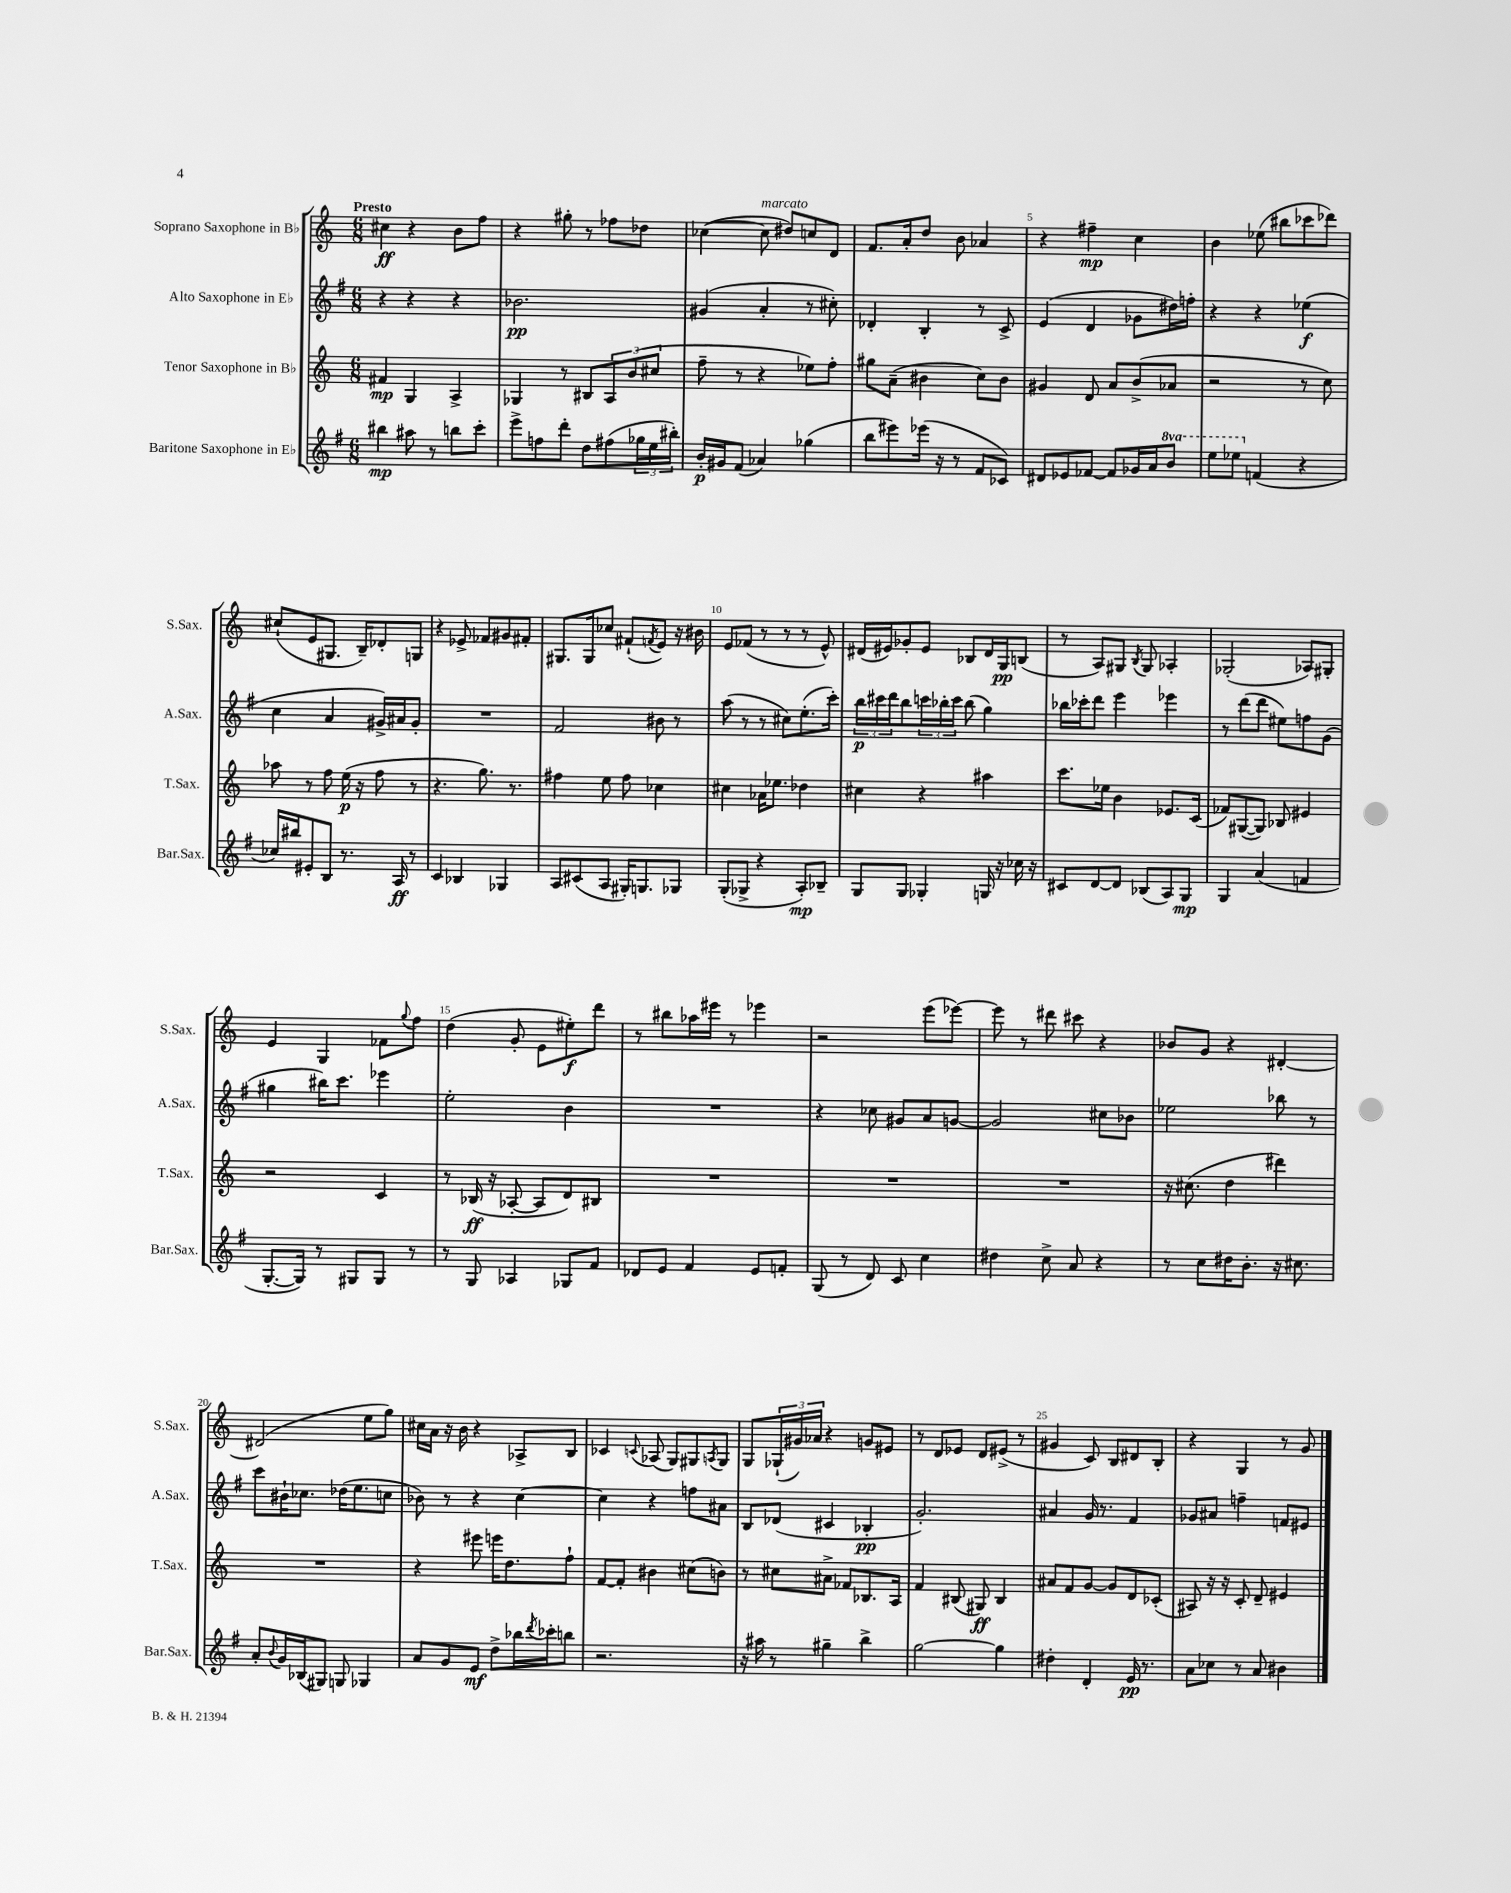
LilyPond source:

<<
\new StaffGroup <<
\new Staff = "s0" \with { instrumentName = "Soprano Saxophone in Bb" shortInstrumentName = "S.Sax." } {
    \clef treble \key c \major \numericTimeSignature \time 6/8 \tempo "Presto"
    cis''4\ff r4 b'8 f''8 |
    r4 gis''8-. r8 fes''8 des''8 |
    ces''4~( ces''8^\markup { \italic "marcato" } dis''8) c''8 d'8 |
    f'8. a'16-. d''8 b'8 aes'4 |
    r4 fis''4--\mp c''4 |
    b'4 ees''8( bis''8 ces'''8 des'''8) |
    cis''8-!( e'8 gis8. b16--) des'8-. g8 |
    r4 ees'8-> fes'8 gis'8 fis'8-. |
    gis8. gis16 ces''8 fis'8-!( \acciaccatura { f'8 } e'8) r16 bis'16 |
    e'8 fes'8( r8 r8 r8 e'8-^) |
    dis'16( eis'16) ges'8-. eis'8 bes8 dis'16 g16\pp b8( |
    r8 a8) gis8 \acciaccatura { b8 } gis8 aes4-. |
    ges2-.( aes8) gis8-. |
    e'4 g4 fes'8 \appoggiatura { g''8 } f''8 |
    d''4( g'8-. e'8 eis''8-.\f) d'''8 |
    r8 bis''8 aes''16 eis'''16 r8 ees'''4 |
    r2 e'''8( ees'''8~) |
    ees'''8 r8 dis'''8 cis'''8 r4 |
    bes'8 g'8 r4 dis'4~-. |
    dis'2( e''8 g''8) |
    cis''16 a'16 r16 b'16 r4 aes8-> b8 |
    ces'4 \appoggiatura { c'8 } aes8( g8) gis8 \acciaccatura { a8 } gis8 |
    g8 \tuplet 3/2 { ges16-!( gis'16) aes'16 } r4 g'8 eis'8 |
    r8 d'8 ees'8 d'8 eis'8->( r8 |
    gis'4 c'8) b8 dis'8 b8-. |
    r4 g4 r8 g'8 \bar "|." |
}
\new Staff = "s1" \with { instrumentName = "Alto Saxophone in Eb" shortInstrumentName = "A.Sax." } {
    \clef treble \key g \major \numericTimeSignature \time 6/8
    r4 r4 r4 |
    bes'2.\pp |
    gis'4( a'4-. r8 cis''8-.) |
    des'4-. b4-. r8 c'8-> |
    e'4( d'4 ges'8 dis''16) f''16-. |
    r4 r4 ees''4\f( |
    c''4 a'4 gis'16->) ais'16 gis'8-. |
    R2. |
    fis'2 bis'8 r8 |
    a''8( r8 r8 cis''8) e''8.-.( c'''16-.) |
    \tuplet 3/2 { b''16\p cis'''16 d'''16 } b''8 \tuplet 3/2 { c'''16 bes''16-. c'''16 } bes''8( g''4) |
    bes''16 ces'''16-. d'''8 e'''4 ees'''4 |
    r8 d'''8( d'''8 eis''8) f''8 g'8( |
    gis''4 bis''16) c'''8. ees'''4 |
    e''2-. b'4 |
    R2. |
    r4 ces''8 gis'8 a'8 g'8~ |
    g'2 cis''8 bes'8 |
    ees''2 bes''8 r8 |
    c'''8 bis'16-! ces''8. des''16( e''8. c''8 |
    bes'8) r8 r4 c''4~ |
    c''4 r4 f''8 ais'8 |
    b8 des'8( cis'4 bes4-.\pp |
    g'2.-.) |
    ais'4 g'16 r8. fis'4 |
    ges'8 ais'8 f''4-- f'8 eis'8 \bar "|." |
}
\new Staff = "s2" \with { instrumentName = "Tenor Saxophone in Bb" shortInstrumentName = "T.Sax." } {
    \clef treble \key c \major \numericTimeSignature \time 6/8
    fis'4\mp g4 a4-> |
    ges4 r8 bis8 \tuplet 3/2 { a8 b'8( cis''8 } |
    f''8-- r8 r4 ees''8) f''8-. |
    gis''8 a'8--( bis'4 c''8) bis'8 |
    gis'4 d'8 a'8 b'8->( aes'8 |
    r2 r8 c''8) |
    aes''8 r8 f''8 e''16\p( r16 f''8 r8 |
    r4. g''8.) r8. |
    fis''4 e''8 fis''8 ces''4 |
    cis''4 aes'16 ees''8. des''4 |
    cis''4 r4 ais''4 |
    c'''8. ees''16 b'4 ees'8. c'16( |
    fes'8) gis8~( gis8) bes8 eis'4 |
    r2 c'4 |
    r8 bes16\ff( r16 aes8~-. aes8 d'8) bis8 |
    R2. |
    R2. |
    R2. |
    r16 cis''8.( d''4 dis'''4) |
    R2. |
    r4 eis'''8 e'''16 d''8. f''8-! |
    f'8~ f'8-. bis'4 cis''8( b'8) |
    r8 cis''8 ais'8-> fes'8 bes8. a16 |
    f'4 bis8( gis8\ff) bis4 |
    ais'8 f'8 g'8~ g'8 d'8 ces'8-.( |
    ais8) r16 r16 c'8-. d'8-- eis'4 \bar "|." |
}
\new Staff = "s3" \with { instrumentName = "Baritone Saxophone in Eb" shortInstrumentName = "Bar.Sax." } {
    \clef treble \key g \major \numericTimeSignature \time 6/8 \set Staff.ottavationMarkups = #ottavation-simple-ordinals
    bis''4\mp ais''8 r8 b''8 c'''8-. |
    e'''8-> f''8 d'''8-. d''8 fis''8( \tuplet 3/2 { ges''16 e''16 bis''16-.) } |
    b'16-.\p gis'16 fis'8( aes'4) ges''4( |
    b''8 eis'''8) ees'''16( r16 r8 fis'8 ces'8) |
    dis'8 ees'8 fes'8~ fes'8 ges'16 a'16 \ottava #1 b''8 |
    e'''8 ees'''8 \ottava #0 f'4( r4 |
    ces''16) bis''16 eis'8-. b8 r8. a16\ff r8 |
    c'4 bes4 ges4 |
    a8 cis'8( a8 gis16-.) g8. ges8 |
    g8-.( ges8-> r4 a8-.\mp) bes8-- |
    g8 g8 ges4-. g16 r16 ces''16 r16 |
    cis'8 d'8~ d'8 bes8( a8) g8\mp |
    g4 a'4( f'4 |
    g8.~-. g16) r8 gis8 gis8 r8 |
    r8 g8 aes4 ges8 fis'8 |
    des'8 e'8 fis'4 e'8 f'8-. |
    g8( r8 d'8) c'8 c''4 |
    dis''4 c''8-> a'8 r4 |
    r8 c''8 dis''16 b'8.-. r16 cis''8. |
    a'8-. \appoggiatura { b'8 } g'16 bes16( gis8) g8 ges4 |
    a'8 g'8 e'8\mf d''8-> bes''16 \acciaccatura { d'''8 } ces'''16-. b''8 |
    r2. |
    r16 ais''16 r8 gis''4-- b''4-> |
    g''2~ g''4 |
    dis''4-. d'4-. e'16\pp r8. |
    a'8 ces''8 r8 a'8 bis'4 \bar "|." |
}
>>
>>
\layout { \context { \Score \override BarNumber.break-visibility = ##(#f #t #t) barNumberVisibility = #(every-nth-bar-number-visible 5) } }
